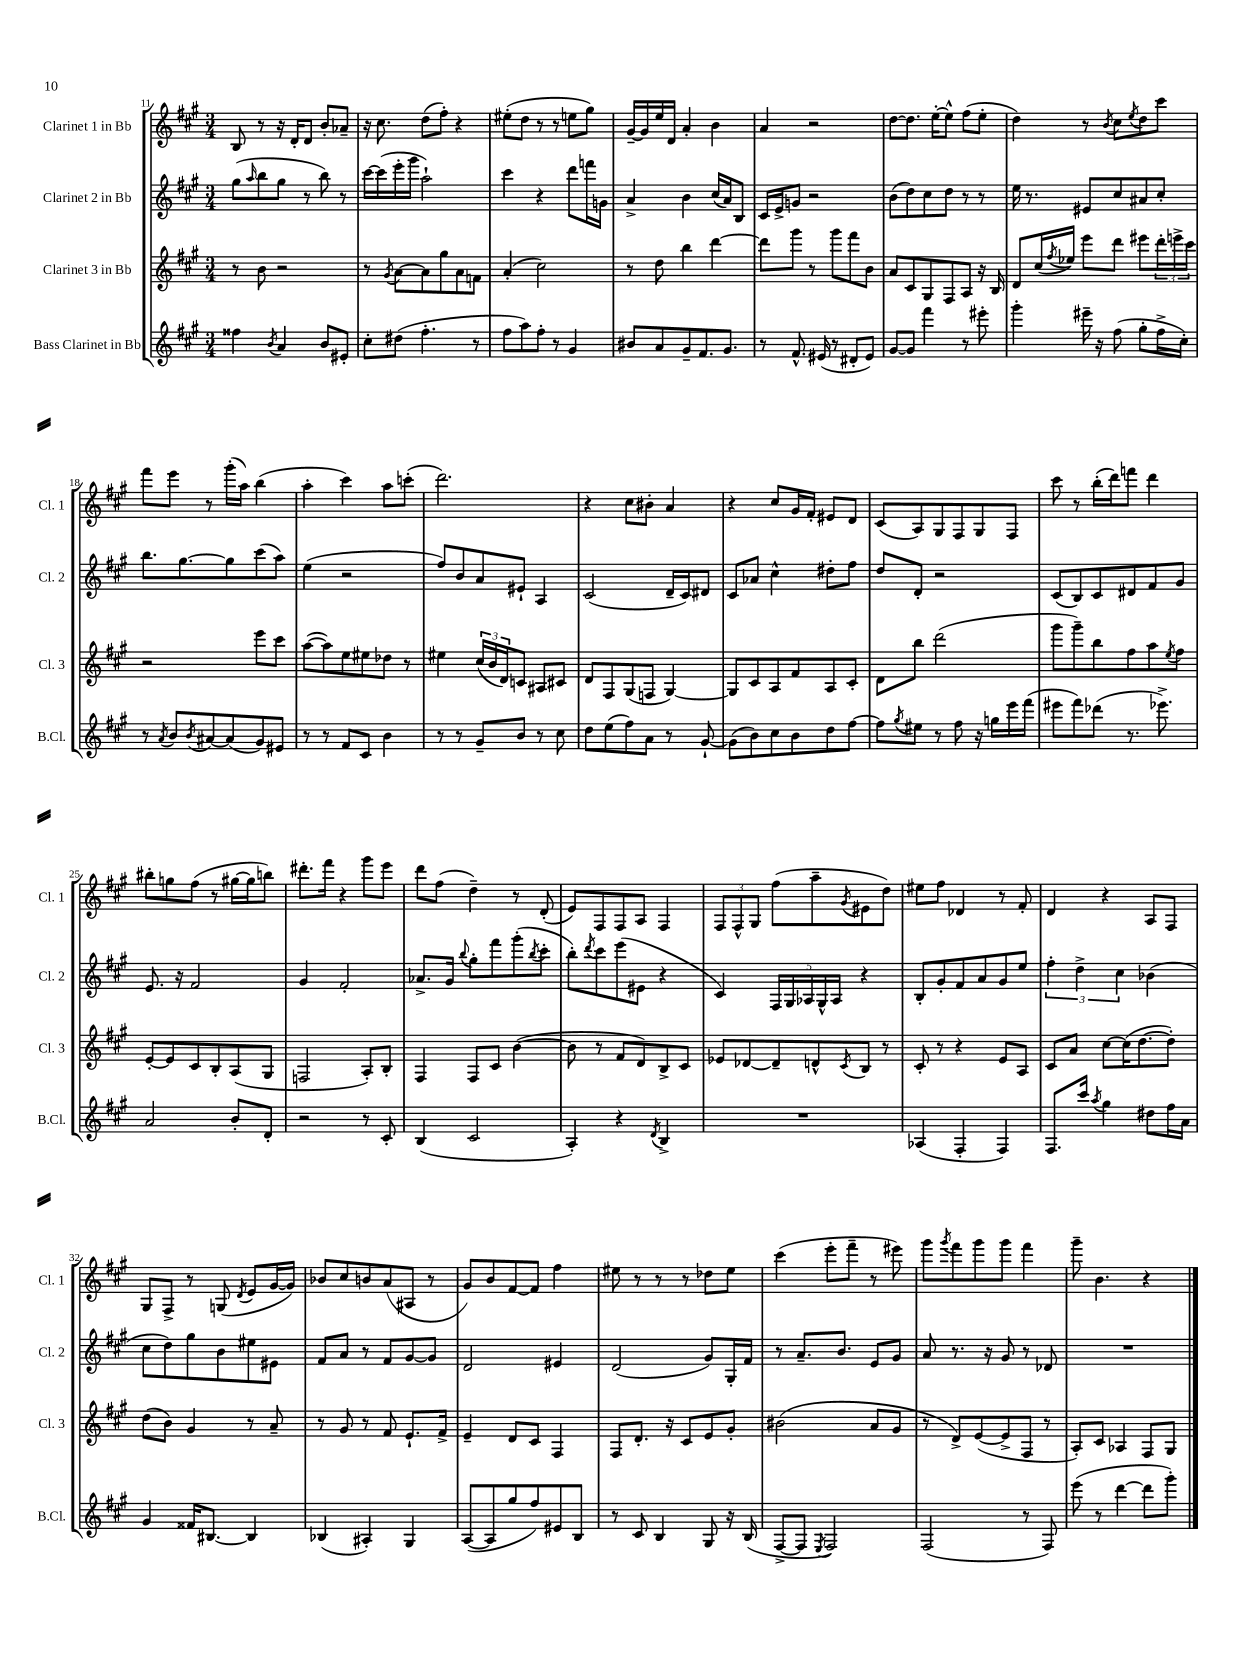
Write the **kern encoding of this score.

**kern	**kern	**kern	**kern
*staff4	*staff3	*staff2	*staff1
*clefG2	*clefG2	*clefG2	*clefG2
*k[f#c#g#]	*k[f#c#g#]	*k[f#c#g#]	*k[f#c#g#]
*M3/4	*M3/4	*M3/4	*M3/4
4ff##\	8r	(8gg#\L	8B/
.	.	16qqaa/	.
.	8b\	8bb\	8r
8qb/	.	.	.
4a/	2r	8gg#\J	16r
.	.	.	16d'/LK
.	.	8r	8d/J
8b/L	.	8bb\)	8b'/L
8e#'/J	.	8r	8a-~/J
=	=	=	=
8cc#'\L	8r	[16ccc#\LL	16r
.	.	(16ccc#\]	8.cc#\
.	8qg#/	.	.
(8dd#\J	[8a\L	16eee'\	.
.	.	16ggg#\JJ	.
4.ff#'\	8a\]	2aa`\)	(8dd\L
.	8gg#\	.	8ff#'\J)
.	8a\	.	4r
8r	8f\J	.	.
=	=	=	=
8ff#\L	(4a'/	4ccc#\	(8ee#'\L
8aa\)	.	.	8dd\J
8ff#'\J	2cc#\)	4r	8r
8r	.	.	8r
4g#/	.	8ddd\L	8ee\L
.	.	16fff\L	8gg#\J)
.	.	16g\JJ	.
=	=	=	=
8b#/L	8r	4a^/	[16g#~/LL
.	.	.	16g#/]
8a/	8dd\	.	16ee/
.	.	.	16d/JJ
8g#~/	4bb\	4b\	4a'/
8.f#/	.	.	.
.	[4ddd\	(16cc#/LL	4b\
8.g#/J	.	16a/J)	.
.	.	8B/J	.
=	=	=	=
8r	8ddd\]L	16c#/LL	4a/
.	.	16e^/J	.
8.f#^^/	8ggg#\J	8g/J	.
.	8r	2r	2r
(16e#/	.	.	.
8r	8ggg#\L	.	.
8d#'/L	8fff#\	.	.
8e#/J)	8b\J	.	.
=	=	=	=
[8g#/L	8a/L	(8b\L	[8dd\L
8g#/]J	8c#/	8dd\)	8.dd\]J
4fff#\	8G#/	8cc#\	.
.	.	.	[16ee'\LK
.	8F#/	8dd\J	8ee^^\]J
8r	8A/J	8r	(8ff#\L
8eee#'\	16r	8r	8ee'\J
.	16B/	.	.
=	=	=	=
4ggg#'\	8d/L	16ee\	4dd\)
.	.	8.r	.
.	(16cc#/L	.	.
.	8qff#/	.	.
.	16ee-/JJ)	.	.
16eee#~\	8eee\L	8e#/L	8r
16r	.	.	.
.	.	.	8qb/
(8ff#\	8ddd\J	8cc#/	8cc#\L
.	.	.	8qee/
8gg#'\L	8eee#\L	8a#/	8dd\
16ff#^\L	24ddd'\L	8cc#'/J	8ccc#\J
.	24eee^\	.	.
16cc#'\JJ)	.	.	.
.	24ccc#\JJ	.	.
=	=	=	=
8r	2r	8.bb\L	8fff#\L
8qa/	.	.	.
8b/L	.	.	8eee\J
.	.	[8.gg#\	.
8qb/	.	.	.
[8a#/	.	.	8r
(8a#/]	.	8gg#\]	(16ggg#'\LL
.	.	.	16aa\JJ)
8g#/)	8eee\L	(8ccc#\	(4bb\
8e#/J	8ccc#\J	8aa\J)	.
=	=	=	=
8r	([8aa\L	(4ee\	4aa'\
8r	8aa\])	.	.
8f#/L	8ee\	2r	4ccc#\)
8c#/J	8ee#\	.	.
4b\	8dd-\J	.	8aa\L
.	8r	.	(8ccc'\J
=	=	=	=
8r	4ee#\	8ff#/L)	2.ddd\)
8r	.	8b/	.
8g#~/L	(24cc#/LL	8a/	.
.	24b/	.	.
.	24d/J)	.	.
8b/J	8c/J	8e#`/J	.
8r	8A#/L	4A/	.
8cc#\	8c#/J	.	.
=	=	=	=
8dd\L	8d/L	(2c#/	4r
(8ee\	8F#/	.	.
8ff#\)	(8G#/	.	8cc#\L
8a\J	8F/J	.	8b#'\J
8r	[4G#/)	16d~/LL	4a/
.	.	16c#/J)	.
[8g#`/	.	8d#/J	.
=	=	=	=
(8g#\]L	8G#/]L	8c#/L	4r
8b\)	8c#/	8a-/J	.
8cc#\	8A/	4cc#^^\	8cc#/L
8b\	8f#/	.	16g#/L
.	.	.	16f#'/JJ
8dd\	8A/	8dd#'\L	8e#/L
[8ff#\J	8c#'/J	8ff#\J	8d/J
=	=	=	=
8ff#\]L	8d\L	8dd/L	(8c#/L
8qgg#/	.	.	.
8ee#\J	8bb\J	8d'/J	8A/)
8r	(2ddd\	2r	8G#/
8ff#\	.	.	8F#/
16r	.	.	8G#/
16gg\LL	.	.	.
16eee\	.	.	8F#/J
(16fff#\JJ	.	.	.
=	=	=	=
8eee#\L	8ggg#\L	(8c#/L	8ccc#\
8fff#\)	8ggg#~\)	8B/)	8r
(8ddd-\J	8bb\	8c#/	(16bb'\LL
.	.	.	16ddd\J)
8.r	8ff#\	8d#/	8fff\J
.	8aa\	8f#/	4ddd\
8.eee-^\)	.	.	.
.	8qee/	.	.
.	8ff#\J	8g#/J	.
=	=	=	=
2a/	[8e'/L	8.e/	8bb#'\L
.	8e/]	.	8gg\
.	.	16r	.
.	8c#/	2f#/	(8ff#\J
.	8B'/	.	8r
8b'/L	(8A/	.	[16gg#\LL
.	.	.	16gg#\]J
8d'/J	8G#/J	.	8bb\J)
=	=	=	=
2r	2F/	4g#/	8.ddd#'\L
.	.	.	16fff#\Jk
.	.	2f#'/	4r
8r	8A'/L)	.	8ggg#\L
8c#'/	8B'/J	.	8eee\J
=	=	=	=
(4B/	4F#/	8.a-^/L	8ddd\L
.	.	.	(8ff#\J
.	.	16g#/Jk	.
.	.	8qqbb/	.
2c#/	8F#/L	8gg#'\L	4dd~\)
.	8c#/J	8fff#\	.
.	([4b\	(8ggg#'\	8r
.	.	8qbb/	.
.	.	8ccc#'\J	(8d'/
=	=	=	=
4A'/)	8b\]	8bb'\L)	8e/L)
.	.	8qddd/	.
.	8r	8ccc#\	8F#/
4r	8f#/L	(8eee\	8F#/
.	8d/)	8e#\J	8A/J
8qd/	.	.	.
4B^/	8B^/	4r	4F#/
.	8c#/J	.	.
=	=	=	=
2.r	8e-/L	4c#/)	12F#/L
.	.	.	12F#^^/
.	[8d-/	.	.
.	.	.	12G#/J
.	8d-~/]	20F#/LL	(8ff#\L
.	.	20G#/	.
.	.	20A-/	.
.	8d^^/	.	8aa~\
.	.	20G#^^/	.
.	.	20A-/JJ	.
.	8qc#/	.	8qg#/
.	8B/J	4r	8e#\
.	8r	.	8dd\J)
=	=	=	=
(4A-/	8c#'/	8B'/L	8ee#\L
.	8r	8g#'/	8ff#\J
4F#'/	4r	8f#/	4d-/
.	.	8a/	.
4F#/)	8e/L	8g#/	8r
.	8A/J	8ee/J	8f#'/
=	=	=	=
8.F#/L	8c#/L	6ff#'\	4d/
.	8a/J	.	.
.	.	6dd^\	.
16ccc#/Jk	.	.	.
8qaa/	.	.	.
4gg#\	[8cc#\L	.	4r
.	.	6cc#\	.
.	(16cc#\]K	.	.
.	[8.dd\	.	.
8dd#\L	.	(4b-\	8A/L
16ff#\L	8dd'\]J)	.	8F#/J
16a\JJ	.	.	.
=	=	=	=
4g#/	(8dd\L	8cc#\L	8G#/L
.	8b\J)	8dd\)	8F#^/J
16f##/LK	4g#/	8gg#\	8r
[8.B#/J	.	.	.
.	.	8b\	(8G/
.	.	.	8qd/
4B#/]	8r	8ee#\	8e/L
.	8a~/	8e#\J	[16g#/L
.	.	.	16g#/]JJ)
=	=	=	=
(4B-/	8r	8f#/L	8b-/L
.	8g#/	8a/J	8cc#/
4A#'/)	8r	8r	8b/
.	8f#/	8f#/L	(8a/
4G#/	8.e`/L	[8g#/	8A#/J
.	.	8g#/]J	8r
.	16f#^/Jk	.	.
=	=	=	=
([8A/L	4e~/	2d/	8g#/L)
8A/]	.	.	8b/
8gg#/	8d/L	.	[8f#/
8ff#/)	8c#/J	.	8f#/]J
8e#/	4F#/	4e#/	4ff#\
8B/J	.	.	.
=	=	=	=
8r	8F#/L	(2d/	8ee#\
8c#/	8.d'/J	.	8r
4B/	.	.	8r
.	16r	.	.
.	8c#/L	.	8r
8G#/	8e/	8g#/L)	8dd-\L
16r	8g#'/J	16G#'/L	8ee#\J
(16B/	.	16f#/JJ	.
=	=	=	=
[8F#^/L	(2b#\	8r	(4ccc#\
8F#/]J	.	8.a~/L	.
8qE/	.	.	.
2F#/)	.	.	8eee'\L
.	.	8.b/J	.
.	.	.	8fff#~\J
.	8a/L	8e/L	8r
.	8g#/J	8g#/J	8eee#\)
=	=	=	=
(2F#/	8r	8a/	8ggg#\L
.	.	.	8qggg#/
.	8d^/L)	8.r	8fff#\
.	([8e/	.	8ggg#\
.	.	16r	.
.	8e^/]	8g#/	8ggg#\J
8r	8F#/J	8r	4fff#\
8F#/)	8r	8d-/	.
=	=	=	=
(8eee\	8A'/L)	2.r	8ggg#~\
8r	8c#/J	.	4.b\
[4ddd\	4A-/	.	.
8ddd\]L	8F#/L	.	4r
8ggg#'\J)	8G#/J	.	.
==	==	==	==
*-	*-	*-	*-
